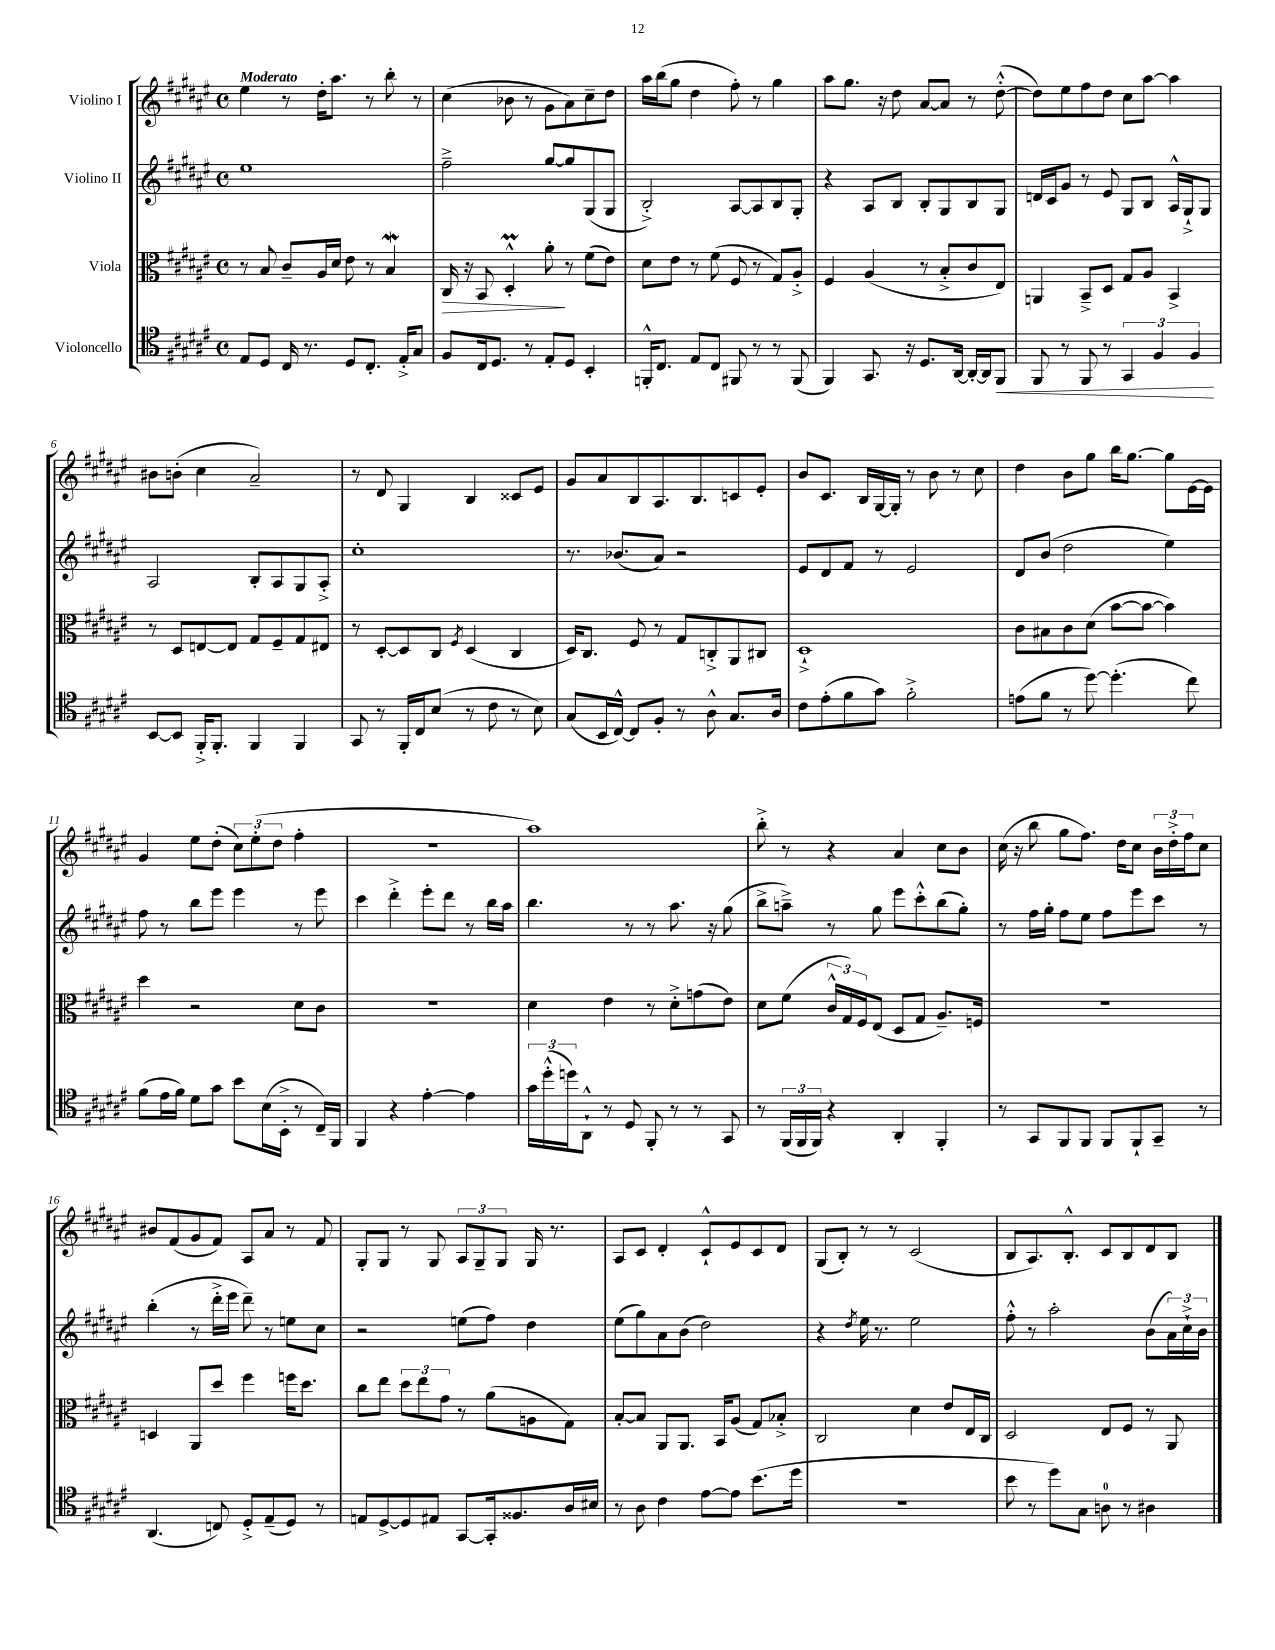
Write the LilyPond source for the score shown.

<<
\new StaffGroup <<
\new Staff = "s0" \with { instrumentName = "Violino I" } {
    \clef treble \key fis \major \defaultTimeSignature \time 4/4 \tempo "Moderato"
    eis''4 r8 dis''16-. ais''8. r8 b''8-. r8 |
    cis''4( bes'8 r8 gis'8 ais'8) cis''8-- dis''8 |
    ais''16 b''16( gis''8 dis''4 fis''8-.) r8 gis''4 |
    ais''8 gis''8. r16 dis''8 ais'8~ ais'8 r8 dis''8~-.-^( |
    dis''8) eis''8 fis''8 dis''8 cis''8 ais''8~ ais''4 |
    bis'8 b'8-.( cis''4 ais'2--) |
    r8 dis'8 gis4 b4 cisis'8 eis'8 |
    gis'8 ais'8 b8 ais8. b8. c'8 eis'8-. |
    b'8 cis'8. b16 gis16~ gis16-. r8 b'8 r8 cis''8 |
    dis''4 b'8 gis''8 b''16 gis''8.~ gis''8 eis'16~ eis'16 |
    gis'4 eis''8 dis''8-.( \tuplet 3/2 { cis''8) eis''8-.( dis''8 } fis''4-. |
    R1 |
    ais''1) |
    b''8-.-> r8 r4 ais'4 cis''8 b'8 |
    cis''16( r16 b''8 gis''8 fis''8.) dis''16 cis''8 \tuplet 3/2 { b'16 dis''16-.-> fis''16 } cis''8 |
    bis'8 fis'8( gis'8 fis'8) ais8 ais'8 r8 fis'8 |
    gis8-. gis8 r8 gis8 \tuplet 3/2 { ais8 gis8-- gis8 } gis16 r8. |
    ais8 cis'8 dis'4-. cis'8-!-^ eis'8 cis'8 dis'8 |
    gis8( b8-.) r8 r8 cis'2( |
    b8 ais8.) b8.-.-^ cis'8 b8 dis'8 b8 \bar "|." |
}
\new Staff = "s1" \with { instrumentName = "Violino II" } {
    \clef treble \key fis \major \defaultTimeSignature \time 4/4
    eis''1 |
    fis''2---> gis''8~ gis''8 gis8( gis8 |
    b2-.->) ais8~ ais8 b8 gis8-. |
    r4 ais8 b8 b8-. gis8 b8 gis8 |
    d'16 cis'16 gis'8 r8 eis'8 gis8 b8 ais16-^ gis16-!-> gis8 |
    ais2 b8-. ais8 gis8 ais8-.-> |
    cis''1-. |
    r8. bes'8.( ais'8) r2 |
    eis'8 dis'8 fis'8 r8 eis'2 |
    dis'8 b'8( dis''2 eis''4) |
    fis''8 r8 b''8 eis'''8 eis'''4 r8 eis'''8 |
    cis'''4 dis'''4-.-> eis'''8-. dis'''8 r8 b''16 ais''16 |
    b''4. r8 r8 ais''8. r16 gis''8( |
    b''8-> a''8--->) r8 gis''8 eis'''8 cis'''8-.-^ b''8( gis''8-.) |
    r8 fis''16 gis''16-. fis''8 eis''8 fis''8 eis'''8 cis'''8 r8 |
    b''4-.( r8 dis'''16-.-> eis'''16 dis'''8--) r8 e''8 cis''8 |
    r2 e''8( fis''8) dis''4 |
    eis''8( gis''8) ais'8 b'8( dis''2) |
    r4 \acciaccatura { dis''8 } eis''16 r8. eis''2 |
    fis''8-.-^ r8 ais''2-. b'8( \tuplet 3/2 { ais'16) cis''16-!-> b'16 } \bar "|." |
}
\new Staff = "s2" \with { instrumentName = "Viola" } {
    \clef alto \key fis \major \defaultTimeSignature \time 4/4
    r8 b8 cis'8-- ais16 dis'16 eis'8 r8 b4\mordent |
    cis16\> r16 b,8 dis4-.-^\prall ais'8-.\! r8 fis'8( eis'8) |
    dis'8 eis'8 r8 fis'8( fis8 r8 gis8) ais8-.-> |
    fis4 ais4( r8 b8-.-> cis'8 eis8) |
    a,4 b,8---> dis8 gis8 ais8 b,4-> |
    r8 dis8 e8~ e8 gis8 fis8-- gis8 eis8 |
    r8 dis8~-. dis8 cis8 \acciaccatura { fis8 } dis4( cis4 |
    dis16) cis8. fis8 r8 gis8 c8-.-> ais,8 cis8 |
    dis1-!-> |
    cis'8 bis8 cis'8 dis'8( b'8~ b'8~ b'4) |
    dis''4 r2 dis'8 cis'8 |
    R1 |
    dis'4 eis'4 r8 dis'8-.-> g'8( eis'8) |
    dis'8 fis'8( \tuplet 3/2 { cis'16-^ gis16) fis16 } eis8( dis8 gis8 ais8.--) f16 |
    R1 |
    d4 ais,8 dis''8 fis''4 f''16 dis''8. |
    cis''8 eis''8 \tuplet 3/2 { dis''8 eis''8 gis'8 } r8 ais'8( a8 gis8) |
    b8~-. b8 ais,8 ais,8. b,16 ais8( gis8) bes8-.-> |
    cis2 dis'4 eis'8 eis16 cis16 |
    dis2 eis8 fis8 r8 ais,8 \bar "|." |
}
\new Staff = "s3" \with { instrumentName = "Violoncello" } {
    \clef tenor \key fis \major \defaultTimeSignature \time 4/4
    eis8 dis8 cis16 r8. dis8 cis8.-. eis16-.-> gis8 |
    fis8 cis16 dis8. r8 eis8-. dis8 b,4-. |
    f,16-.-^ cis8. eis8 cis8 fis,8 r8 r8 fis,8( |
    fis,4) gis,8. r16 dis8. ais,16~ ais,16~-. ais,16 fis,8\< |
    fis,8 r8 fis,8 r8 \tuplet 3/2 { gis,4 fis4 fis4\! } |
    b,8~ b,8 fis,16-.-> fis,8.-. fis,4 fis,4 |
    gis,8 r8 fis,16-. cis16 b8( r8 cis'8 r8 b8) |
    gis8( b,16 cis16~-^) cis8 fis8-. r8 ais8-^ gis8. ais16 |
    cis'8 eis'8-.( fis'8 gis'8) fis'2-.-> |
    e'8( fis'8 r8 dis''8~) dis''4.-.( cis''8) |
    fis'8( eis'16 fis'16) dis'8 gis'8 b'8 b16( b,16-.-> r8 cis16--) fis,16 |
    fis,4 r4 eis'4~-. eis'4 |
    \tuplet 3/2 { gis'16 dis''16-.-^( d''16) } ais,8-!-^ r8 dis8 fis,8-. r8 r8 gis,8 |
    r8 \tuplet 3/2 { fis,16( fis,16 fis,16) } r4 ais,4-. fis,4-. |
    r8 gis,8 fis,8 fis,8 fis,8 fis,8-! gis,8-- r8 |
    ais,4.( c8) dis8-.-> eis8--( dis8) r8 |
    e8 dis8~-> dis8 eis8 gis,8~ gis,16-. fisis8. ais16 bis16 |
    r8 ais8 cis'4 eis'8~ eis'8 b'8.( dis''16 |
    R1 |
    b'8 r8 dis''8) gis8 a8-0 r8 ais4 \bar "|." |
}
>>
>>
